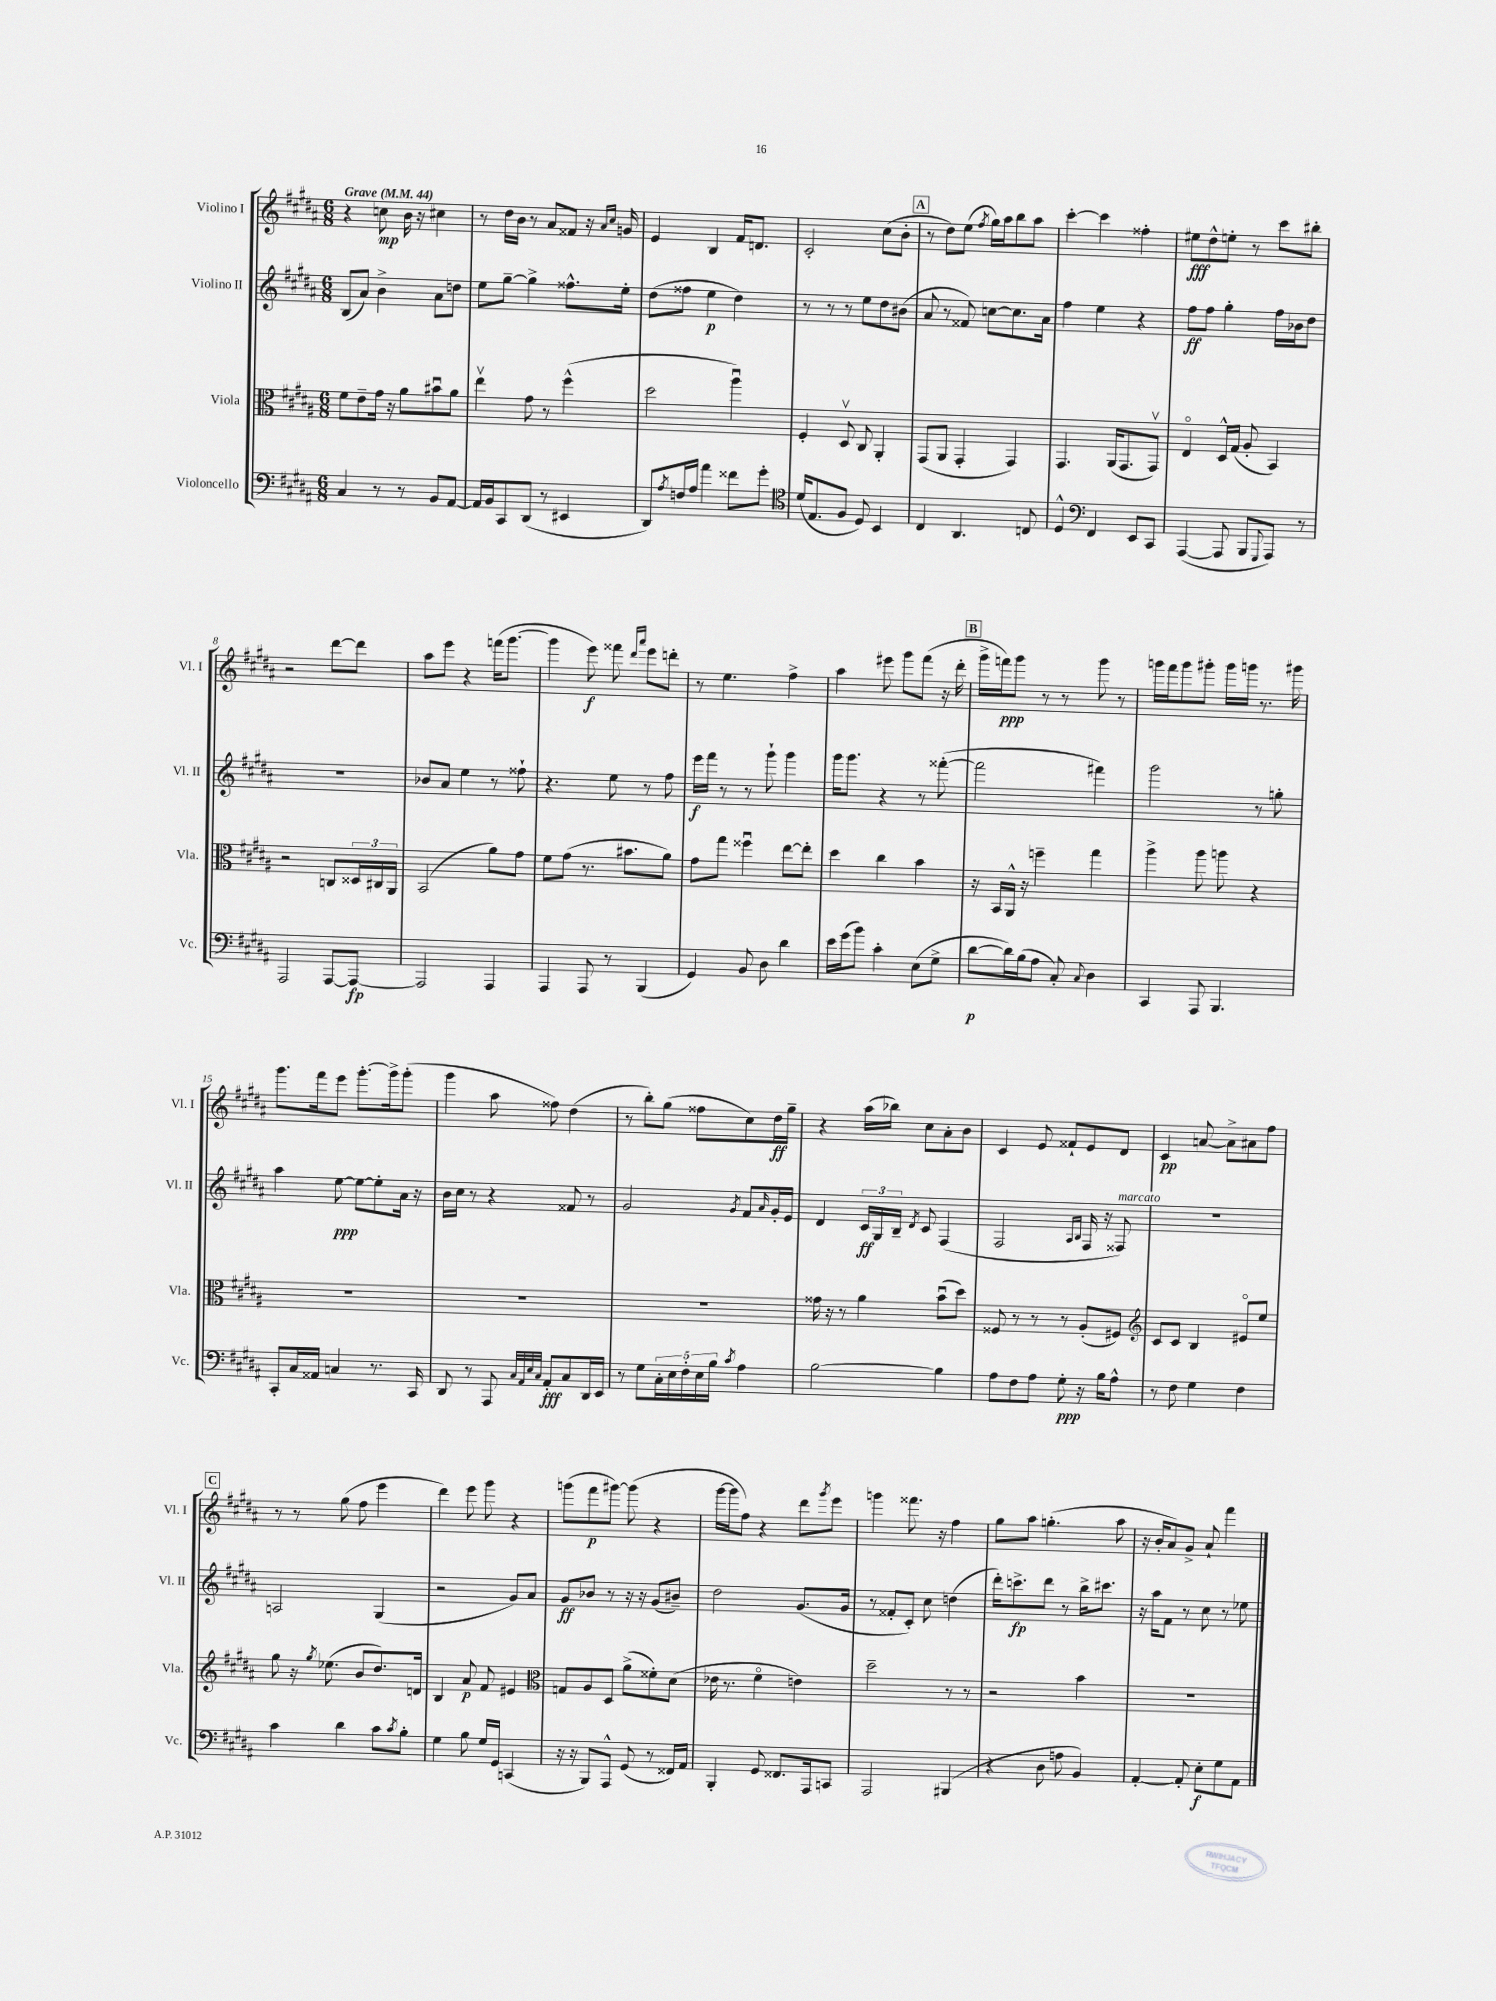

**kern	**kern	**kern	**kern
*staff4	*staff3	*staff2	*staff1
*clefF4	*clefC3	*clefG2	*clefG2
*k[f#c#g#d#a#]	*k[f#c#g#d#a#]	*k[f#c#g#d#a#]	*k[f#c#g#d#a#]
*M6/8	*M6/8	*M6/8	*M6/8
*MM44	*MM44	*MM44	*MM44
4C#/	8f#\L	(8B/L	4r
.	8e~\	8a#/J)	.
8r	16g#\Jk	4b^\	8cc\
.	16r	.	.
8r	8a#\L	.	16b\
.	.	.	16r
8BB/L	8b#u\	8a#\L	4cc#\
[8AA#/J	8a#\J	8dd\J	.
=	=	=	=
16AA#/]LL	4eev\	8ee\L	8r
16BB/J	.	.	.
8CC#/	.	[8gg#~\J	16dd#\LL
.	.	.	16b\JJ
(8DD#/J	8g#\	4gg#^\]	8r
8r	8r	.	8a#/L
4EE#/	(4ff#^^\	8.ff##^^\L	8f##/J
.	.	.	16r
.	.	.	16qqa#/LL
.	.	.	16qqcc#/JJ
.	.	16ee'\Jk	16g/
=	=	=	=
8DD#/L)	2dd#\	(8dd#\L	4e/
8qA#/	.	.	.
16F/L	.	8ff##\J	.
16A#/JJ	.	.	.
4a#\	.	4ee\	4B/
8f##\L	4aa#u\)	4dd#\)	16f#/LK
.	.	.	8.d/J
8g#'\J	.	.	.
=	=	=	=
*clefC4	*	*	*
(16d#/LK	4F#'/	8r	2c#'/
8.E/	.	.	.
.	.	8r	.
8F#/J	8D#v/	8r	.
8D#/)	8C#/	8ee\L	.
4BB/	4AA#'/	8dd#\	(8cc#\L
.	.	(8b#\J	8b'\J
=	=	=	=
4C#/	(8GG#/L	8a#/	8r
.	8AA#/J	8r	8dd#\L)
4.AA#/	4GG#'/	8f##/)	(8ee\J
.	.	.	8qff#/
.	.	[8cc\L	16gg#\LL)
.	.	.	16aa#\J
.	4GG#/)	8.cc\]	8bb\
8C/	.	.	8aa#\J
.	.	16a#\Jk	.
=	=	=	=
4D#^^/	4.GG#/	4ff#\	[4ccc#'\
*clefF4	*	*	*
4FF#/	.	4ee\	4ccc#\]
.	(16AA#/LK	.	.
.	8.GG#/	.	.
8EE/L	.	4r	4ff##'\
8CC#/J	8GG#v/J)	.	.
=	=	=	=
([4AAA#/	4Eo/	8ff#\L	8ee#\L
.	.	8ff#\J	8dd#^^\
8AAA#/]	16D#^^/LL	4gg#'\	8ee'\J
.	(16G#/JJ	.	.
8BBB/L	8A#'/	.	8r
8qqGGG#/	.	.	.
8AAA#/J)	4BB/)	16ff#\LL	8ccc#\L
.	.	16b-\J	.
8r	.	8dd#\J	8bb#'\J
=	=	=	=
2AAA#/	2r	2.r	2r
[8AAA#/L	8C/L	.	[8ddd#\L
8AAA#/_J	24D##/L	.	8ddd#\]J
.	24C#/	.	.
.	24AA#/JJ	.	.
=	=	=	=
2AAA#/]	(2BB/	8b-/L	8aa#\L
.	.	8a#/J	8eee\J
.	.	4ee\	4r
4AAA#/	8a#\L)	8r	(16fff\LK
.	.	.	[8.ggg#\J
.	8g#\J	8ff##`\	.
=	=	=	=
4AAA#/	8f#\L	4.r	4ggg#\]
.	(8g#\J	.	.
8AAA#/	8.r	.	8eee\)
8r	.	8ee\	8fff##\
.	8.b#\L	.	.
.	.	.	16qqddd#/LL
.	.	.	16qqaaa#/JJ
(4BBB/	.	8r	8eee\L
.	8a#\J)	8ff#\	8ddd'\J
=	=	=	=
4GG#/)	8g#\L	16eee\LL	8r
.	.	16fff#\JJ	.
.	8gg#\J	8r	4.ee\
8BB/	4ff##u\	8r	.
8D#\	.	8ggg#`\	.
4d#\	[8ee\L	4ggg#\	4ff#^\
.	8ee'\]J	.	.
=	=	=	=
16e\LL	4dd#\	16ggg#\LK	4aa#\
(16g#\J	.	8.ggg#\J	.
8b\J)	.	.	.
4c#'\	4cc#\	4r	8eee#\
.	.	.	8ggg#\L
(8E\L	4b\	8r	(8fff#\J
8G#^\J	.	([8fff##'\	16r
.	.	.	16ddd#'\
=	=	=	=
[8d#\L	16r	2fff##\]	16ggg#^\LL
.	16BB/LL	.	16fff\J)
16d#\]L)	16AA#^^/JJ	.	8ggg#\J
(16B\J	16r	.	.
8A#\J	4ff~\	.	8r
8C#'/)	.	.	8r
8qqC#/	.	.	.
4D#\	4gg#\	4fff#\)	8ggg#\
.	.	.	8r
=	=	=	=
4CC#/	4aa#^\	2ggg#\	16ggg\LL
.	.	.	16fff#\J
.	.	.	8ggg\
8AAA#/	8aa#\	.	8ggg#'\J
4.BBB/	8aa\	.	16ggg#\LL
.	.	.	16ggg\JJ
.	4r	8r	8.r
.	.	8gg'\	.
.	.	.	16ggg#\
=	=	=	=
8CC#'/L	2.r	4aa#\	8.ggg#\L
16C#/L	.	.	.
16AA##/JJ	.	.	16fff#\k
4C/	.	[8ee\	8eee\J
.	.	8ee\_L	[8.ggg#'\L
8.r	.	8ee'\]	.
.	.	.	16ggg#^\]k
.	.	16a#\Jk	(8ggg#'\J
16CC#/	.	16r	.
=	=	=	=
8DD#/	2.r	16b\LL	4ggg#\
.	.	16cc#\JJ	.
8r	.	8r	.
8AAA#/	.	4r	8aa#\
32qqC#/LLL	.	.	.
32qqAA#/	.	.	.
32qqE/	.	.	.
32qqC#/JJJ	.	.	.
8AA#'/L	.	.	8ff##\)
8C#/	.	8f##/	(4dd#\
16DD#/L	.	8r	.
16EE/JJ	.	.	.
=	=	=	=
8r	2.r	2g#/	8r
8G#\L	.	.	8bb'\L)
20C#'\L	.	.	(8gg#\J
20E\	.	.	.
20F#'\	.	.	.
.	.	.	8ff##\L
20E\	.	.	.
20B\JJ	.	.	.
8qc#/	.	8qg#/	.
4A#\	.	8f#/L	8cc#\)
.	.	16qqa#/	.
.	.	16g#'/L	16dd#\L
.	.	16e/JJ	16gg#~\JJ
=	=	=	=
[2B\	16g##\	4d#/	4r
.	16r	.	.
.	8r	.	.
.	4a#\	24c#/LL	(16aa#\LL
.	.	24G#/	.
.	.	.	16bb-\JJ)
.	.	24B~/JJ	.
.	.	8qd#/	.
.	.	8c#/	8cc#\L
4B\]	(8bu\L	(4F#/	8a#'\
.	8dd#\J)	.	8b\J
=	=	=	=
8A#\L	8F##/	2F#/	4c#/
8F#\	8r	.	.
8A#\J	8r	.	8e/
8G#'\	8r	.	8f##`/L
.	.	16qqA#/LL	.
.	.	16qqB/JJ	.
16r	(8A#'/L	16F#/	8e/
16B\LK	.	16r	.
8A#^^\J	8F#/J)	8F##/)	8d#/J
=	=	=	=
*	*clefG2	*	*
8r	8c#/L	2.r	4c#/
8F#\	8c#/J	.	.
4G#\	4B/	.	[8a/
.	.	.	8a^\]L
4F#\	8e#o/L	.	8a#\
.	8ee/J	.	8ff#\J
=	=	=	=
4c#\	8gg#\	2A/	8r
.	16r	.	8r
.	8qgg#/	.	.
.	(8.ee-\	.	.
4d#\	.	.	(8gg#\
.	8b/L	.	8ff#\
8c#\L	8.dd#/)	(4G#/	4eee\
8qc#/	.	.	.
8B'\J	.	.	.
.	16d/Jk	.	.
=	=	=	=
4G#\	4B/	2r	4ddd#\)
8B\	8a#/	.	8eee\
16G#/LL	8f#/	.	8ggg#\
16GG#/JJ	.	.	.
(4CC/	4e#/	8g#/L)	4r
.	.	8a#/J	.
=	=	=	=
*	*clefC3	*	*
16r	8G/L	8g#/L	(8ggg\L
16r	.	.	.
8BBB/L)	8A#/	8b-/J	8fff#\
8AAA#^^/J	8D#/J	8r	[8ggg#\J)
(8GG#/	(8a#^\L	16r	(8ggg#\]
.	.	16r	.
8r	8f##'\)	(8g#/L	4r
16FF##/LL)	(8d#\J	8b#~/J)	.
16AA#/JJ	.	.	.
=	=	=	=
4BBB'/	16e-\	2dd#\	[16ggg#\LL
.	8.r	.	16ggg#\]J
.	.	.	8ff#\J)
8GG#/	4f#o\	.	4r
8.FF##/L	.	.	.
.	4e\)	(8.g#/L	8ddd#\L
16AAA#/k	.	.	.
.	.	.	8qggg#/
8CC/J	.	.	8eee\J
.	.	16g#/Jk	.
=	=	=	=
2AAA#/	2dd#~\	8r	4ggg\
.	.	8f##'/L	.
.	.	8c#'/J)	8.fff##\
.	.	8cc#\	.
.	.	.	16r
(4BBB#/	8r	(4dd\	4ff#\
.	8r	.	.
=	=	=	=
4r	2r	16ddd#'\LK)	8gg#\L
.	.	8.ccc^\	.
.	.	.	8aa#\J
8D#\	.	8ddd#\J	(4.gg'\
8A\	.	8r	.
4BB/)	4b\	16bb^\LK	.
.	.	8.ccc#\J	.
.	.	.	8aa#\
=	=	=	=
[4AA#'/	2.r	16r	16r
.	.	16aa#\LK	16b'/LK
.	.	8f#\J	8a#/)
8AA#'/]	.	8r	8g#^/J
8E'\L	.	8cc#\	8a#`/
8G#\	.	8r	4fff#\
8AA#\J	.	8ee-\	.
==	==	==	==
*-	*-	*-	*-
